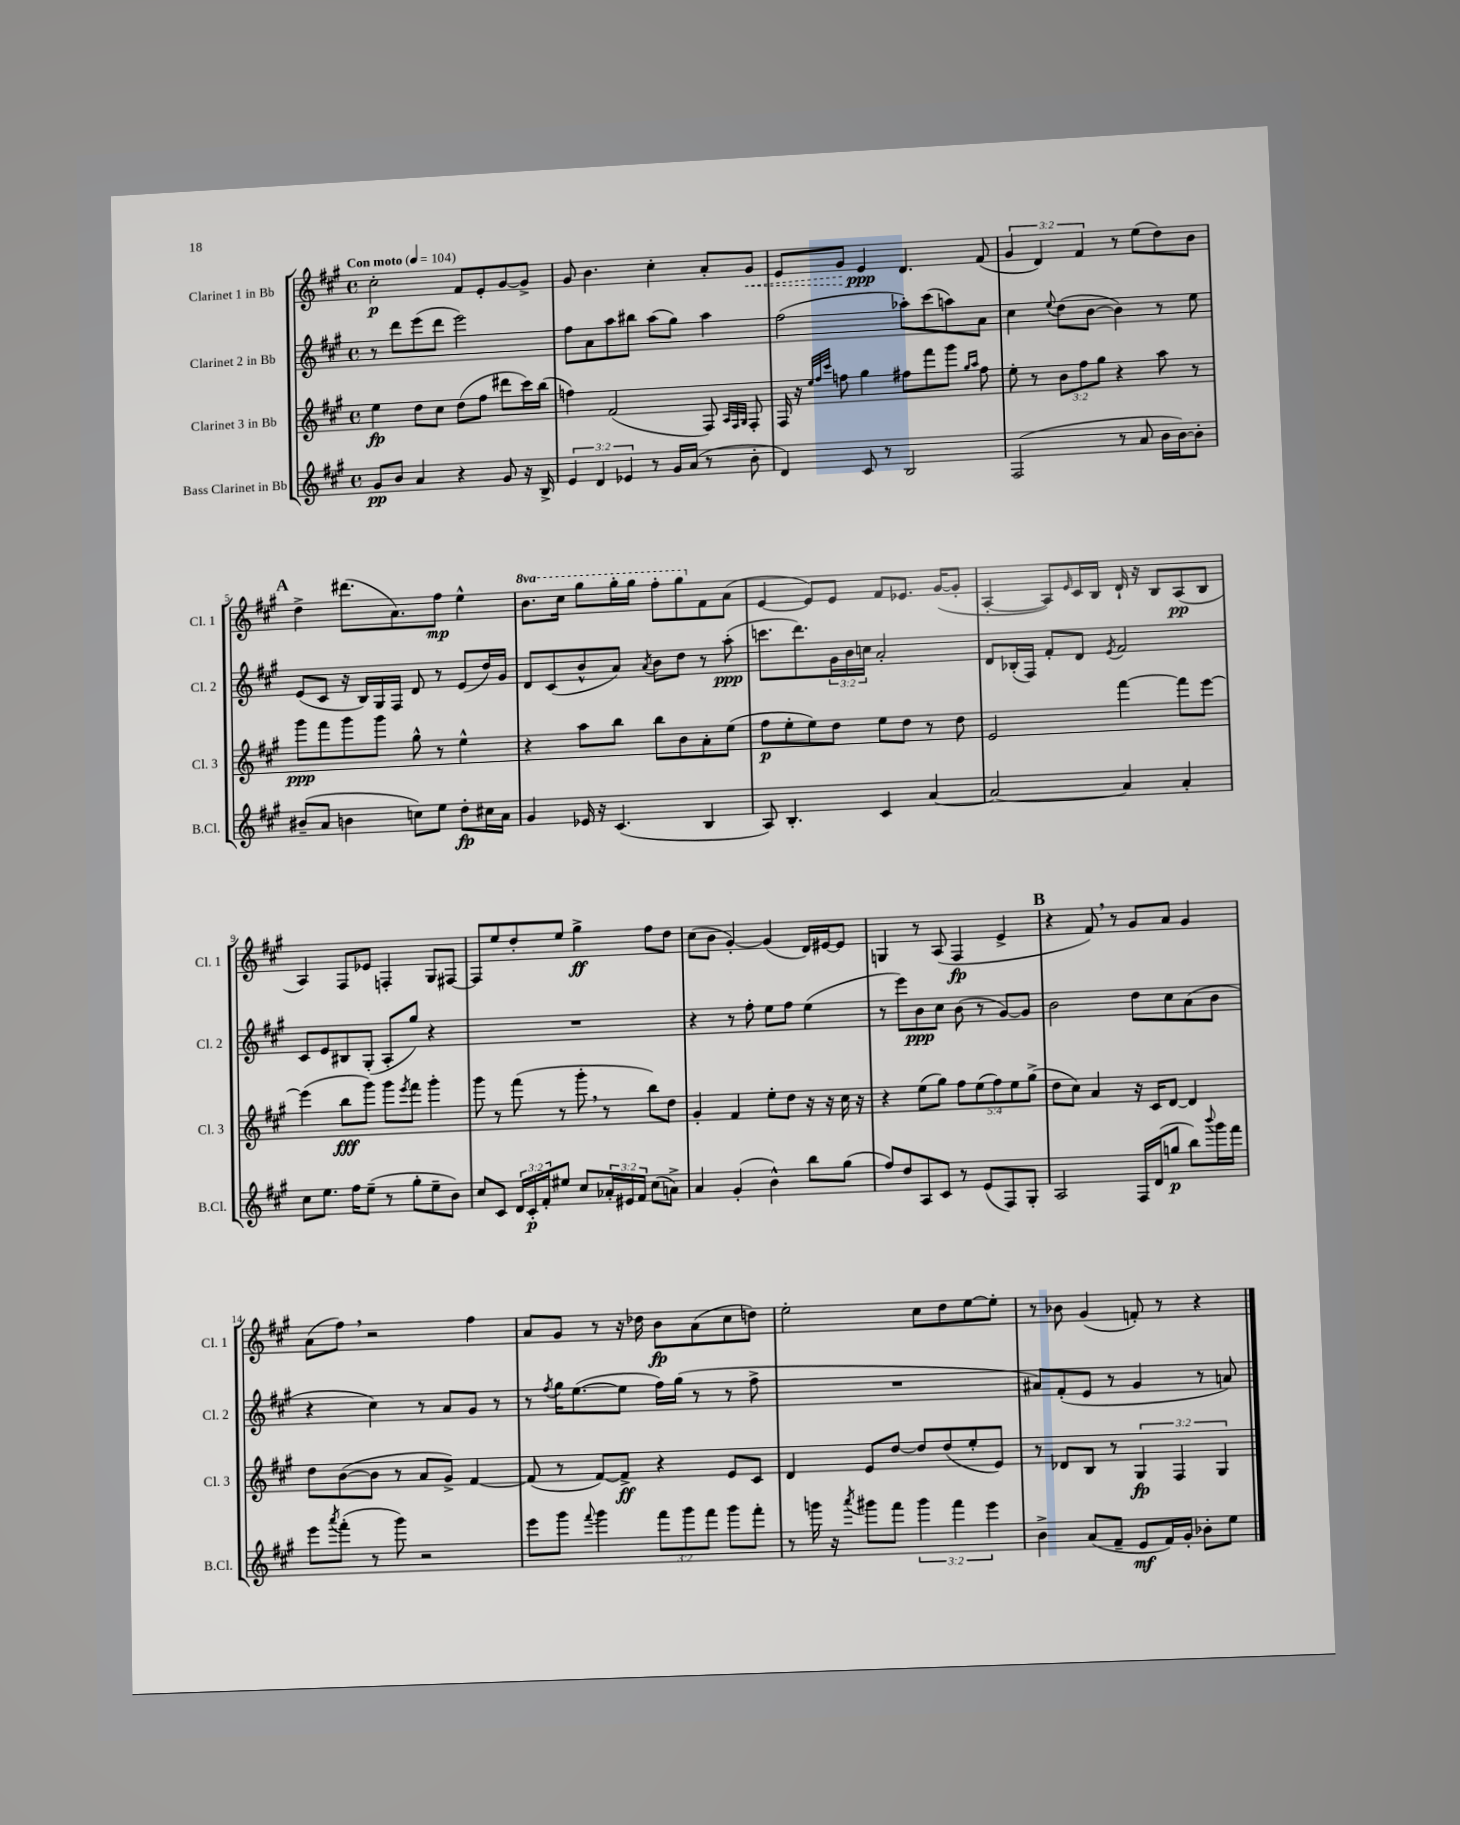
<<
\new StaffGroup <<
\new Staff = "s0" \with { instrumentName = "Clarinet 1 in Bb" shortInstrumentName = "Cl. 1" } {
    \clef treble \key a \major \defaultTimeSignature \time 4/4 \override Staff.TupletNumber.text = #tuplet-number::calc-fraction-text \set Staff.ottavationMarkups = #ottavation-simple-ordinals \tempo "Con moto" 4 = 104
    cis''2-.\p fis'8 e'8-. gis'8~ gis'8-> |
    gis'8 b'4. cis''4-. a'8-. \once \override Hairpin.style = #'dashed-line gis'8\< |
    e'8 gis'8 e'4\ppp\! d'4. fis'8( |
    \tuplet 3/2 { gis'4 d'4) fis'4 } r8 e''8( d''8) b'8 |
    \mark \markup { \bold "A" } d''4-> dis'''8.( a'8.) fis''8\mp e''4-^ |
    \ottava #1 b''8. cis'''16 gis'''8 gis'''16-. gis'''16 fis'''8-. gis'''8 \ottava #0 fis'8 a'8( |
    e'4~ e'8) e'8 fis'8 ees'8. gis'16~( gis'8-. |
    a4~-. a8) \grace { e'16 } cis'16 b16 d'16-! r16 b8 a8\pp( b8 |
    a4) fis8 ees'8 f4-. gis8 fis8~ |
    fis8 e''8 d''8-. e''8 gis''4->\ff fis''8 d''8 |
    cis''8( b'8 gis'4~-.) gis'4( d'16) eis'16~ eis'8 |
    g4 r8 a8( fis4\fp e'4-> |
    \mark \markup { \bold "B" } r4 fis'8) \breathe r8 gis'8 a'8 gis'4 |
    a'8( fis''8) \breathe r2 fis''4 |
    a'8 gis'8 r8 r16 des''16 b'8\fp a'8( cis''8 d''8) |
    e''2-. cis''8 d''8 e''8~ e''8-. |
    r8 bes'8 gis'4( f'8-.) r8 r4 \bar "|." |
}
\new Staff = "s1" \with { instrumentName = "Clarinet 2 in Bb" shortInstrumentName = "Cl. 2" } {
    \clef treble \key a \major \defaultTimeSignature \time 4/4 \override Staff.TupletNumber.text = #tuplet-number::calc-fraction-text
    r8 d'''8 e'''8( d'''8 e'''2) |
    fis''8 a'8 a''8 bis''8 a''8( gis''8) a''4 |
    fis''2( aes''8-.) cis'''8( a''8) a'8 |
    cis''4 \appoggiatura { e''8 } d''8( b'8~ b'4) r8 e''8 |
    \mark \markup { \bold "A" } e'8( cis'8 r16 b16) gis16 fis16 d'8 r8 e'8( d''16) gis'16 |
    d'8 cis'8( b'8-^ a'8) \acciaccatura { a'8 } b'8 d''8 r8 a''8-.\ppp( |
    c'''8. d'''8.) \tuplet 3/2 { gis'16 b'16 c''16 } a'2-. |
    d'8 bes16-.( fis16) fis'8-. d'8 \acciaccatura { e'8 } fis'2 |
    cis'8 e'8 bis8 gis8-.( a8-. gis''8) r4 |
    R1 |
    r4 r8 fis''8-. e''8 fis''8 e''4( |
    r8 e'''8) b'8\ppp cis''8 b'8( r8 gis'8~) gis'8 |
    \mark \markup { \bold "B" } b'2 d''8 cis''8 a'8( b'8 |
    r4 cis''4) r8 a'8 gis'8 r8 |
    r8 \acciaccatura { fis''8 } gis''16 e''8.~( e''8 fis''16) gis''16( r8 r8 fis''8-> |
    R1 |
    ais'8) fis'8-.( e'8 r8 gis'4 r8 a'8) \bar "|." |
}
\new Staff = "s2" \with { instrumentName = "Clarinet 3 in Bb" shortInstrumentName = "Cl. 3" } {
    \clef treble \key a \major \defaultTimeSignature \time 4/4 \override Staff.TupletNumber.text = #tuplet-number::calc-fraction-text
    e''4\fp d''8 cis''8 d''8( fis''8 dis'''8 cis'''16) b''16( |
    f''4) fis'2( fis8) \grace { a32 fis32 gis32 } fis8-. |
    fis16 r16 \grace { e''32 fis''32 cis'''32 } f''8 gis''4 fis''8 fis'''8 gis'''8 \grace { gis''16 a''16 } fis''8 |
    e''8-. r8 \tuplet 3/2 { b'8 fis''8 gis''8 } r4 a''8 r8 |
    \mark \markup { \bold "A" } gis'''8\ppp fis'''8 gis'''8 gis'''8 gis''8-^ r8 e''4-^ |
    r4 a''8 b''8 b''8 b'8 a'8-. e''8( |
    fis''8\p e''8-. e''8) d''8 e''8 d''8 r8 d''8 |
    e'2 fis'''4~ fis'''8 e'''8~ |
    e'''4( b''8\fff gis'''8) gis'''8 \acciaccatura { e'''8 } fis'''8 gis'''4-. |
    gis'''8 r8 fis'''8( r8 gis'''8-. \breathe r8 b''8) d''8 |
    gis'4-. fis'4 e''8-. d''8 r16 r16 cis''16 r16 |
    r4 e''8( gis''8) \tuplet 5/4 { fis''8 e''8( fis''8) e''8 gis''8->( } |
    \mark \markup { \bold "B" } d''8 cis''8) a'4 r16 cis'16 d'8~ d'4 |
    d''8 b'8~( b'8 r8 a'8 gis'8->) fis'4~ |
    fis'8( r8 fis'8~) fis'8->\ff r4 e'8 cis'8 |
    d'4 e'8 d''8~ d''8 d''8( e''8-. e'8) |
    r8 des'8 b8 r8 \tuplet 3/2 { gis4\fp fis4 gis4 } \bar "|." |
}
\new Staff = "s3" \with { instrumentName = "Bass Clarinet in Bb" shortInstrumentName = "B.Cl." } {
    \clef treble \key a \major \defaultTimeSignature \time 4/4 \override Staff.TupletNumber.text = #tuplet-number::calc-fraction-text
    gis'8\pp b'8 a'4 r4 gis'8 r16 b16-> |
    \tuplet 3/2 { e'4 d'4 ees'4 } r8 gis'16 a'16( r8 b'8-. |
    d'4) cis'8 r8 b2 |
    fis2( r8 a'8 b'16 b'16~) b'8-. |
    \mark \markup { \bold "A" } bis'8--( a'8 b'4 c''8) e''8 d''8-.\fp cis''16 a'16 |
    gis'4 ees'16 r16 cis'4.( b4 |
    a8) b4.-. cis'4 a'4~ |
    a'2~ a'4 a'4-. |
    cis''8 e''8. fis''16 e''8--( r8 gis''8-. e''8-- b'8) |
    cis''8 cis'8 \tuplet 3/2 { d'16 cis'16-.\p fis'16-. } eis''8 cis''8 \tuplet 3/2 { aes'16-. eis'16 fis'16 } cis''8( a'8->) |
    a'4 gis'4-.( b'4-^) b''8 gis''8( |
    fis''8) d''8 a8 cis'8 r8 e'8( fis8) gis8-. |
    \mark \markup { \bold "B" } a2 fis16 d'16( g''8\p b''8) \appoggiatura { b'''8 } gis'''16 fis'''16 |
    e'''8 \acciaccatura { a'''8 } fis'''8-.( r8 gis'''8) r2 |
    e'''8 gis'''8 \appoggiatura { fis'''8 } gis'''4 \tuplet 3/2 { fis'''8 gis'''8 fis'''8 } gis'''8 fis'''8-. |
    r8 g'''16 r16 \acciaccatura { a'''8 } gis'''8 fis'''8 \tuplet 3/2 { gis'''4 fis'''4 e'''4 } |
    b'4-> a'8( fis'8-- e'8\mf fis'16) gis'16-. bes'8-. e''8 \bar "|." |
}
>>
>>
